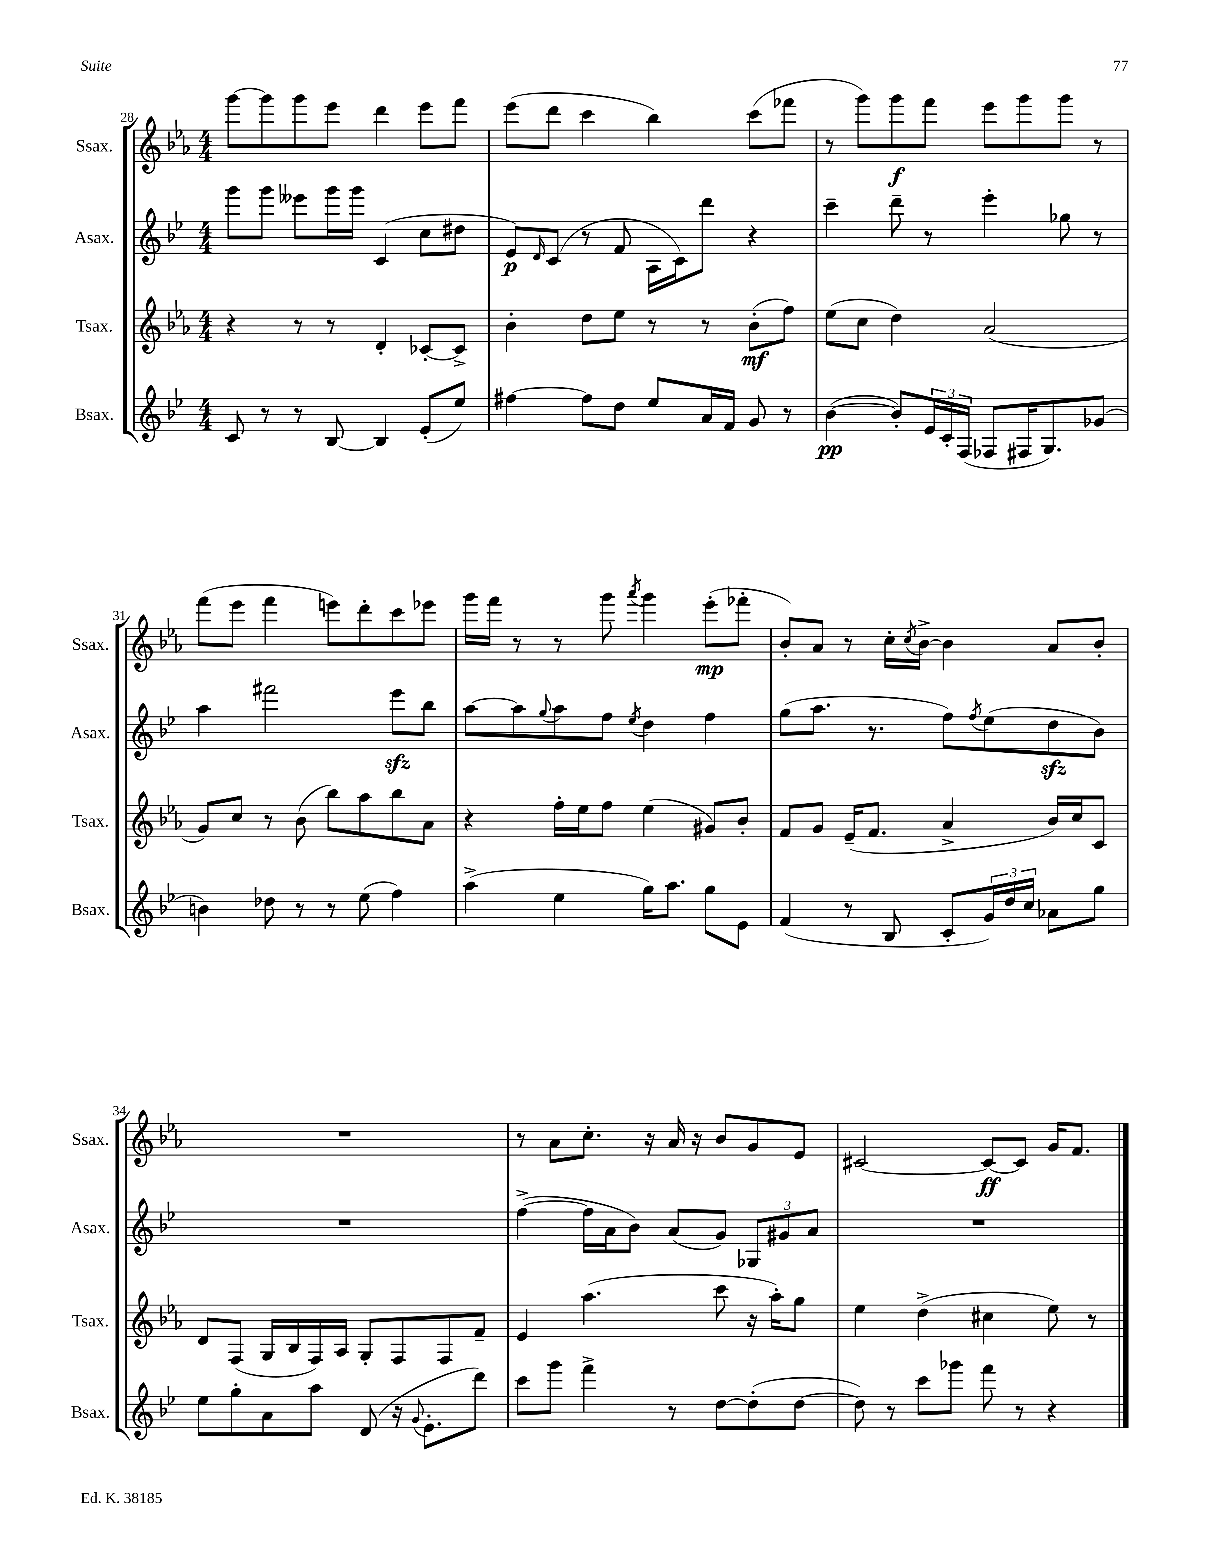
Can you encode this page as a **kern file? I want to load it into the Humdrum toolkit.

**kern	**kern	**kern	**kern
*staff4	*staff3	*staff2	*staff1
*clefG2	*clefG2	*clefG2	*clefG2
*k[b-e-]	*k[b-e-a-]	*k[b-e-]	*k[b-e-a-]
*M4/4	*M4/4	*M4/4	*M4/4
8c	4r	8ggg	[8ggg
8r	.	8ggg	8ggg]
8r	8r	8eee--	8ggg
[8B-	8r	16ggg	8eee-
.	.	16ggg	.
4B-]	4d'	(4c	4ddd
(8e-'	[8c-'	8cc	8eee-
8ee-)	8c-^]	8dd#	8fff
=	=	=	=
[4ff#	4b-'	8e-)	(8eee-
.	.	16qqd	.
.	.	(8c	8ddd
8ff#]	8dd	8r	4ccc
8dd	8ee-	8f	.
8ee-	8r	16A	4bb-)
.	.	16c)	.
16a	8r	8ddd	.
16f	.	.	.
8g	(8b-'	4r	(8ccc
8r	8ff)	.	8fff-
=	=	=	=
([4b-	(8ee-	4ccc~	8r
.	8cc	.	8ggg)
8b-'])	4dd)	8ddd~	8ggg
24e-	.	8r	8fff
24c'	.	.	.
(24F	.	.	.
8F-	(2a-	4eee-'	8eee-
16F#	.	.	8ggg
8.G)	.	.	.
.	.	8gg-	8ggg
(8g-	.	8r	8r
=	=	=	=
4b)	8g)	4aa	(8fff
.	8cc	.	8eee-
8dd-	8r	2fff#	4fff
8r	(8b-	.	.
8r	8bb-)	.	8eee)
(8ee-	8aa-	.	8ddd'
4ff)	8bb-	8eee-	8ccc
.	8a-	8bb-	8eee-
=	=	=	=
(4aa^	4r	[8aa	16ggg
.	.	.	16fff
.	.	8aa]	8r
.	.	8qqgg	.
4ee-	16ff'	8aa	8r
.	16ee-	.	.
.	8ff	8ff	8ggg
.	.	8qee-	8qaaa-
16gg)	(4ee-	4dd	4ggg
8.aa	.	.	.
8gg	8g#)	4ff	(8eee-'
8e-	8b-'	.	8fff-'
=	=	=	=
(4f	8f	(8gg	8b-')
.	8g	8.aa	8a-
8r	(16e-~	.	8r
.	8.f	8.r	.
8B-	.	.	16cc'
.	.	.	8qcc
.	.	.	[16b-^
8c'	4a-^	8ff)	4b-]
.	.	8qff	.
24g)	.	(8ee-	.
24dd	.	.	.
24cc	.	.	.
8a-	16b-)	8dd	8a-
.	16cc	.	.
8gg	8c	8b-)	8b-'
=	=	=	=
8ee-	8d	1r	1r
8gg'	(8F	.	.
8a	16G	.	.
.	16B-	.	.
8aa	16F)	.	.
.	16A-	.	.
(8d	8G'	.	.
16r	8F	.	.
8qqg	.	.	.
8.e-'	.	.	.
.	8F	.	.
8ddd)	8f~	.	.
=	=	=	=
8ccc	4e-	([4ff^	8r
8ggg	.	.	8a-
4fff^	(4.aa-	16ff]	8.cc'
.	.	16a	.
.	.	8b-)	.
.	.	.	16r
8r	.	(8a	16a-
.	.	.	16r
[8dd	8ccc	8g)	8b-
(8dd']	16r	12G-	8g
.	16aa-')	.	.
.	.	12g#	.
[8dd	8gg	.	8e-
.	.	12a	.
=	=	=	=
8dd])	4ee-	1r	[2c#
8r	.	.	.
8ccc	(4dd^	.	.
8ggg-	.	.	.
8fff	4cc#	.	8c#_
8r	.	.	8c#]
4r	8ee-)	.	16g
.	.	.	8.f
.	8r	.	.
==	==	==	==
*-	*-	*-	*-
